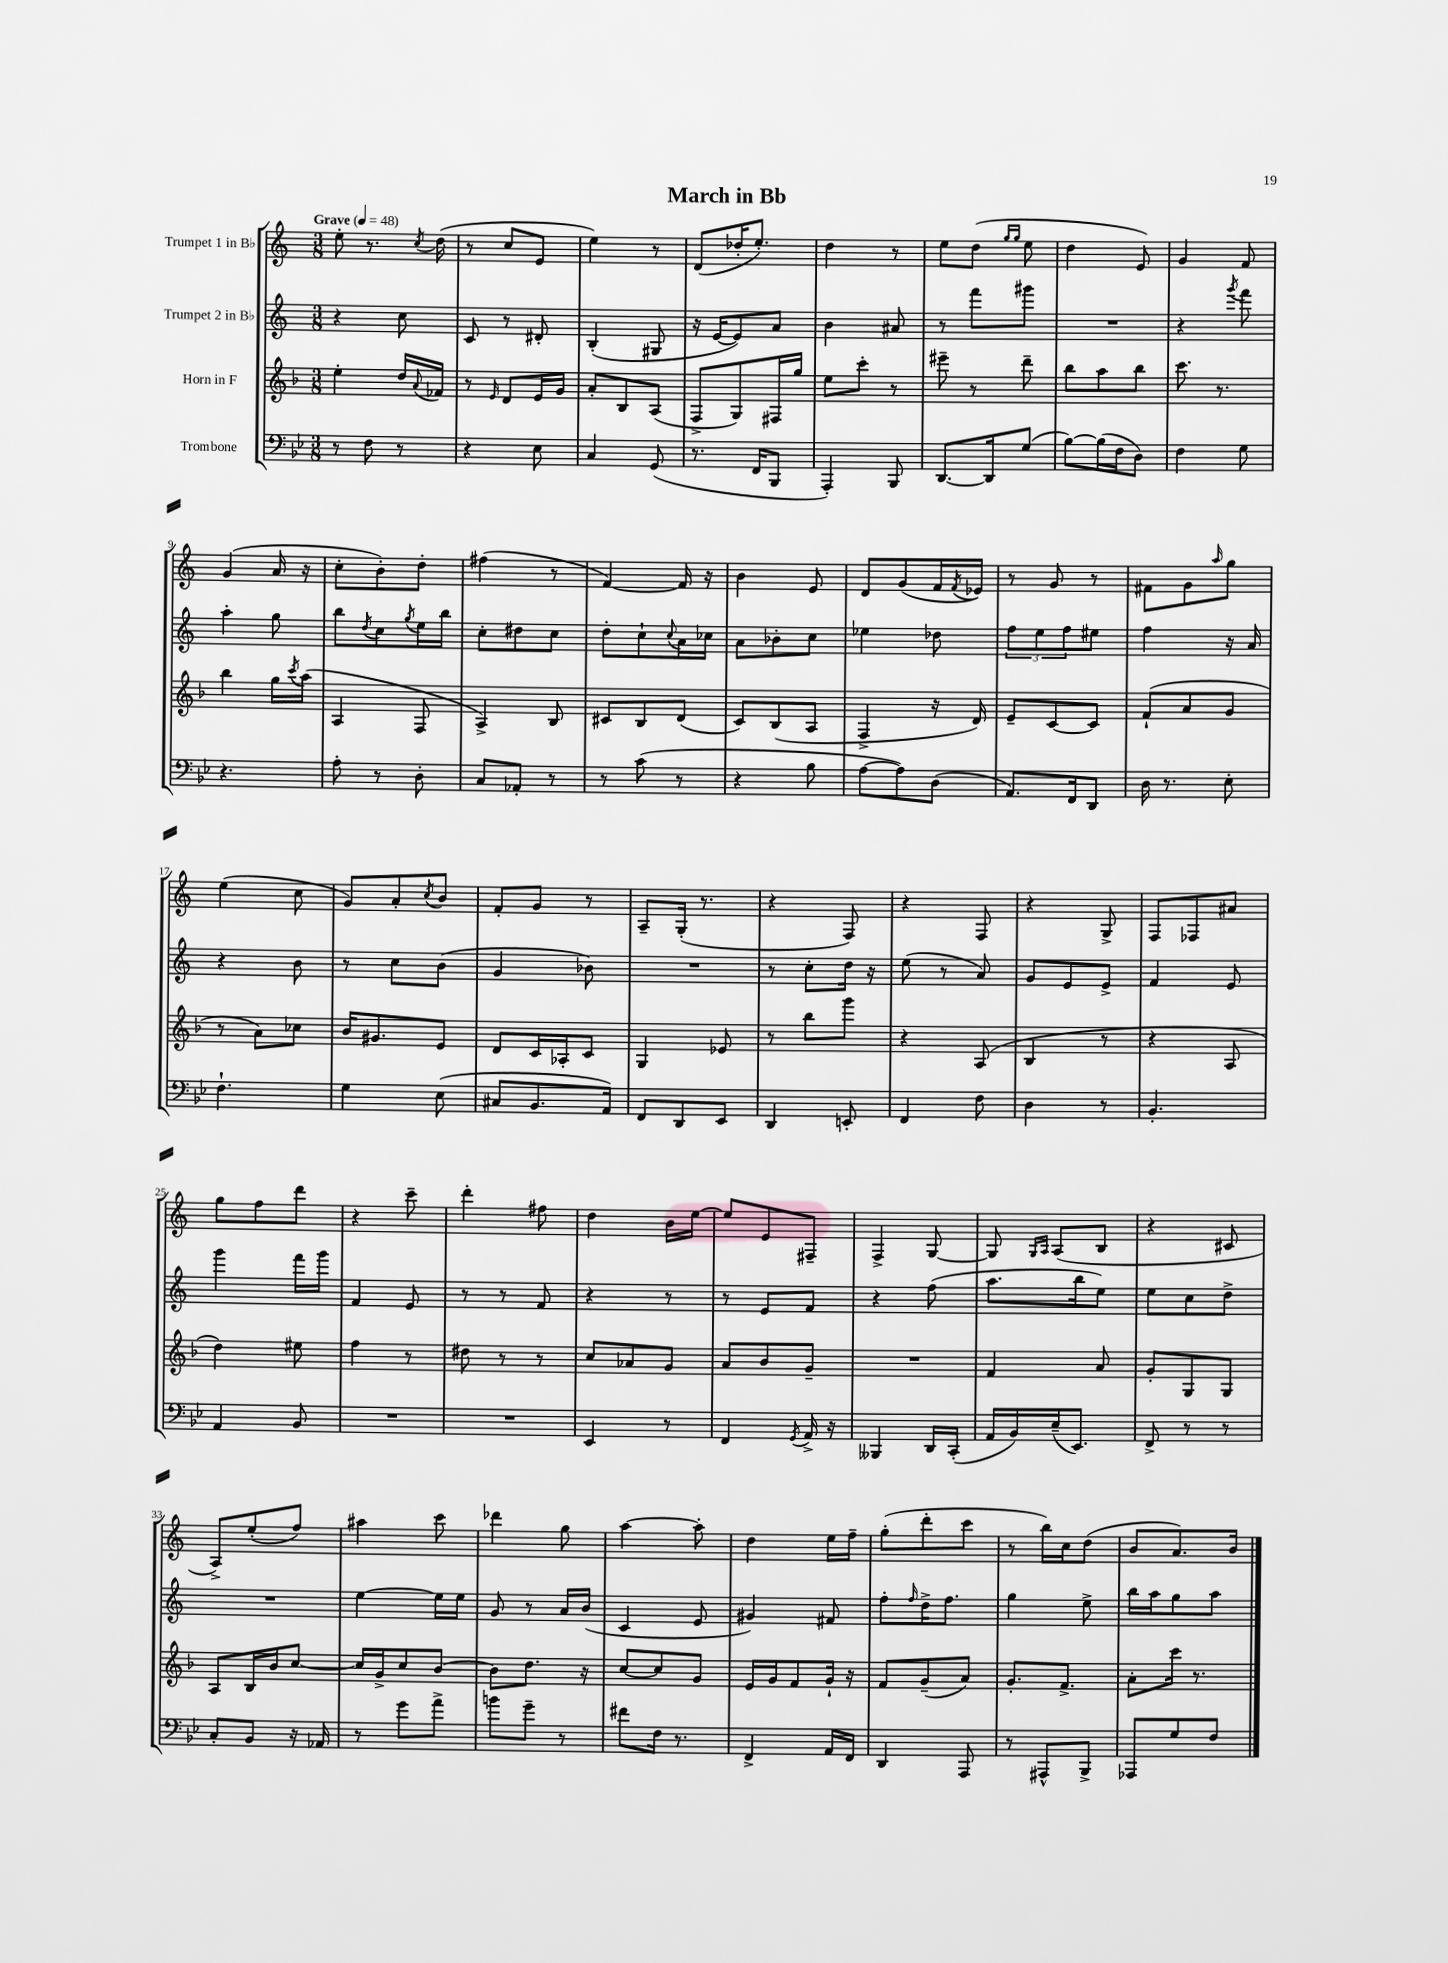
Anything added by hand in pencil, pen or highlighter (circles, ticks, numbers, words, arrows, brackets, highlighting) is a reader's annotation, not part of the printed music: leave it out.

**kern	**kern	**kern	**kern
*staff4	*staff3	*staff2	*staff1
*clefF4	*clefG2	*clefG2	*clefG2
*k[b-e-]	*k[b-]	*k[]	*k[]
*M3/8	*M3/8	*M3/8	*M3/8
*MM48	*MM48	*MM48	*MM48
8r	4ee'\	4r	8ee'\
8F\	.	.	8.r
8r	16dd/LL	8cc\	.
.	8qqa/	.	8qcc/
.	16f-/JJ	.	(16dd\
=	=	=	=
4r	8r	8c/	8r
.	16qqe/	.	.
.	8d/L	8r	8cc/L
8E-\	16e/L	8d#'/	8e/J
.	16g/JJ	.	.
=	=	=	=
4C/	8a'/L	(4B'/	4ee\)
.	8B-/	.	.
(8GG/	(8A/J	8G#/	8r
=	=	=	=
8.r	8F^/L	16r	(8d/L
.	.	[16e/LK	.
.	8G/)	8e/])	16dd-'/K
16FF/LK	.	.	8.ee'/J)
8BBB-/J	16F#/L	8a/J	.
.	16gg/JJ	.	.
=	=	=	=
4AAA'/)	8ee\L	4b\	4dd\
.	8ccc'\J	.	.
8BBB-/	8r	8a#/	8r
=	=	=	=
[8.DD/L	8eee#~\	8r	8ee\L
.	8r	8fff\L	(8dd\J
16DD/]k	.	.	.
.	.	.	16qqgg/LL
.	.	.	16qqgg/JJ
(8G/J	8ddd~\	8ggg#\J	8ee\
=	=	=	=
[8B-\L)	8bb-\L	4.r	4dd\
(16B-\]L	8aa\	.	.
16F\J	.	.	.
8D\J)	8bb-\J	.	8e/)
=	=	=	=
4F\	8.ccc\	4r	4g/
.	8.r	.	.
.	.	8qggg/	.
8G\	.	8fff\	8f/
=	=	=	=
4.r	4bb-\	4aa'\	(4g/
.	16gg\LL	8gg\	16a/
.	8qccc/	.	.
.	(16aa\JJ	.	16r
=	=	=	=
8A'\	4A/	8bb\L	8cc'\L
.	.	8qdd/	.
8r	.	8cc\	8b'\)
.	.	8qgg/	.
8D'\	8F/	16ee\L	8dd'\J
.	.	16bb\JJ	.
=	=	=	=
8C/L	4A^/)	8cc'\L	(4ff#\
8AA-'/J	.	8dd#\	.
8r	8B-/	8cc\J	8r
=	=	=	=
8r	8c#/L	8dd'\L	[4f/)
(8c\	8B-/	8cc`\	.
.	.	8qqcc/	.
8r	(8d/J	16a\L	16f/]
.	.	16cc-\JJ	16r
=	=	=	=
4r	8c/L)	8a\L	4b\
.	(8B-/	8b-'\	.
8B-\	8A/J	8cc\J	8e/
=	=	=	=
[8A\L	4F^/	4ee-\	8d/L
8A\])	.	.	(8g/
(8D\J	16r	8dd-\	16f/L
.	.	.	8qf/
.	16d/)	.	16e-/JJ)
=	=	=	=
8.AA/L)	8e~/L	12ff\L	8r
.	.	12ee\	.
.	[8c/	.	8g/
.	.	12ff\	.
16FF/k	.	.	.
8DD/J	8c/]J	8ee#\J	8r
=	=	=	=
16D\	(8f`/L	4ff\	8f#\L
8.r	.	.	.
.	8a/	.	8g\
.	.	.	16qqaa/
8E-'\	8g/J	16r	8gg\J
.	.	16a/	.
=	=	=	=
4.F`\	8r	4r	(4ee\
.	8a\L)	.	.
.	8cc-\J	8b\	8cc\
=	=	=	=
4G\	16b-/LK	8r	8g/L)
.	8.g#/	.	.
.	.	8cc\L	8a'/
.	.	.	8qcc/
(8E-\	8e/J	(8b\J	8b/J
=	=	=	=
8C#/L	8d/L	4g/	8f'/L
8.BB-/	16c/L	.	8g/J
.	16A-'/J	.	.
.	8c/J	8b-\)	8r
16AA/Jk)	.	.	.
=	=	=	=
8FF/L	4G/	4.r	8A~/L
8DD/	.	.	(16G'/Jk
.	.	.	8.r
8EE-/J	8e-/	.	.
=	=	=	=
4DD/	8r	8r	4r
.	8bb-\L	8cc'\L	.
8EE'/	8ggg\J	16dd\Jk	8F/)
.	.	16r	.
=	=	=	=
4FF/	4r	(8ee\	4r
.	.	8r	.
8F\	(8A/	8a/)	8F/
=	=	=	=
4D\	4B-/	8g/L	4r
.	.	8e/	.
8r	8r	8e^/J	8G^/
=	=	=	=
4.BB-'/	4r	4f/	8F/L
.	.	.	8F-/
.	8A/	8e/	8a#/J
=	=	=	=
4AA/	4dd\)	4ggg\	8gg\L
.	.	.	8ff\
8BB-/	8ee#\	16fff\LL	8ddd\J
.	.	16ggg\JJ	.
=	=	=	=
4.r	4ff\	4f/	4r
.	8r	8e/	8ccc~\
=	=	=	=
4.r	8dd#\	8r	4ddd'\
.	8r	8r	.
.	8r	8f/	8ff#\
=	=	=	=
4EE-/	8cc/L	4r	4dd\
.	8a-/	.	.
8r	8g/J	8r	16b\LL
.	.	.	[16ee\JJ
=	=	=	=
4FF/	8a/L	8r	8ee/]L
.	8b-/	8e/L	8e/
8qGG/	.	.	.
16AA^/	8g~/J	8f/J	8F#~/J
16r	.	.	.
=	=	=	=
4BBB--/	4.r	4r	4F^/
16DD/LL	.	(8ff\	[8G/
(16CC'/JJ	.	.	.
=	=	=	=
16AA/LL	4f/	8.aa\L	8G/]
16BB-/)	.	.	.
.	.	.	16qqG/LL
.	.	.	16qqA/JJ
(16E-~/J	.	.	(8A/L
8.EE-/J)	.	16bb\k	.
.	8a/	8ee\J)	8B/J
=	=	=	=
8FF^/	8g'/L	8ee\L	4r
8r	8G/	8cc\	.
8r	8G/J	8dd^\J	8c#/
=	=	=	=
8C'/L	8A/L	4.r	8A^/L)
8BB-/J	16B-/L	.	(8ee'/
.	16b-/J	.	.
16r	[8cc/J	.	8ff/J)
16AA-/	.	.	.
=	=	=	=
8r	16cc/]LL	[4ee\	4aa#\
.	16g^/J	.	.
8g\L	8cc/	.	.
8a^\J	[8b-/J	16ee\]LL	8ccc\
.	.	16ee\JJ	.
=	=	=	=
8b\L	8b-\]L	8g/	4ddd-\
8g~\J	8.dd\J	8r	.
8r	.	16a/LL	8gg\
.	16r	(16b/JJ	.
=	=	=	=
8f#\L	[8cc/L	4c/	[4aa\
16F\Jk	8cc/]	.	.
8.r	.	.	.
.	8g/J	8e/	8aa'\]
=	=	=	=
4FF^/	16e/LL	4g#/)	4dd\
.	16g/J	.	.
.	8f/	.	.
16AA/LL	16g`/Jk	8f#/	16ee\LL
16FF/JJ	16r	.	16ff~\JJ
=	=	=	=
4DD/	8f/L	8ff'\L	(8gg'\L
.	.	16qqff/	.
.	(8g~/	16dd^\K	8ddd'\
.	.	8.ff\J	.
8AAA/	8a/J)	.	8ccc\J
=	=	=	=
8r	8.g'/L	4gg\	8r
8AAA#^^/L	.	.	16bb\LL)
.	8.f^/J	.	16cc\J
8BBB-^/J	.	8ee^\	(8dd\J
=	=	=	=
8AAA-/L	8a'\L	16bb\LL	8b/L
.	.	16aa\J	.
8G/	16ccc\Jk	8gg\	8.a/)
.	8.r	.	.
8F/J	.	8aa\J	.
.	.	.	16b/Jk
==	==	==	==
*-	*-	*-	*-
